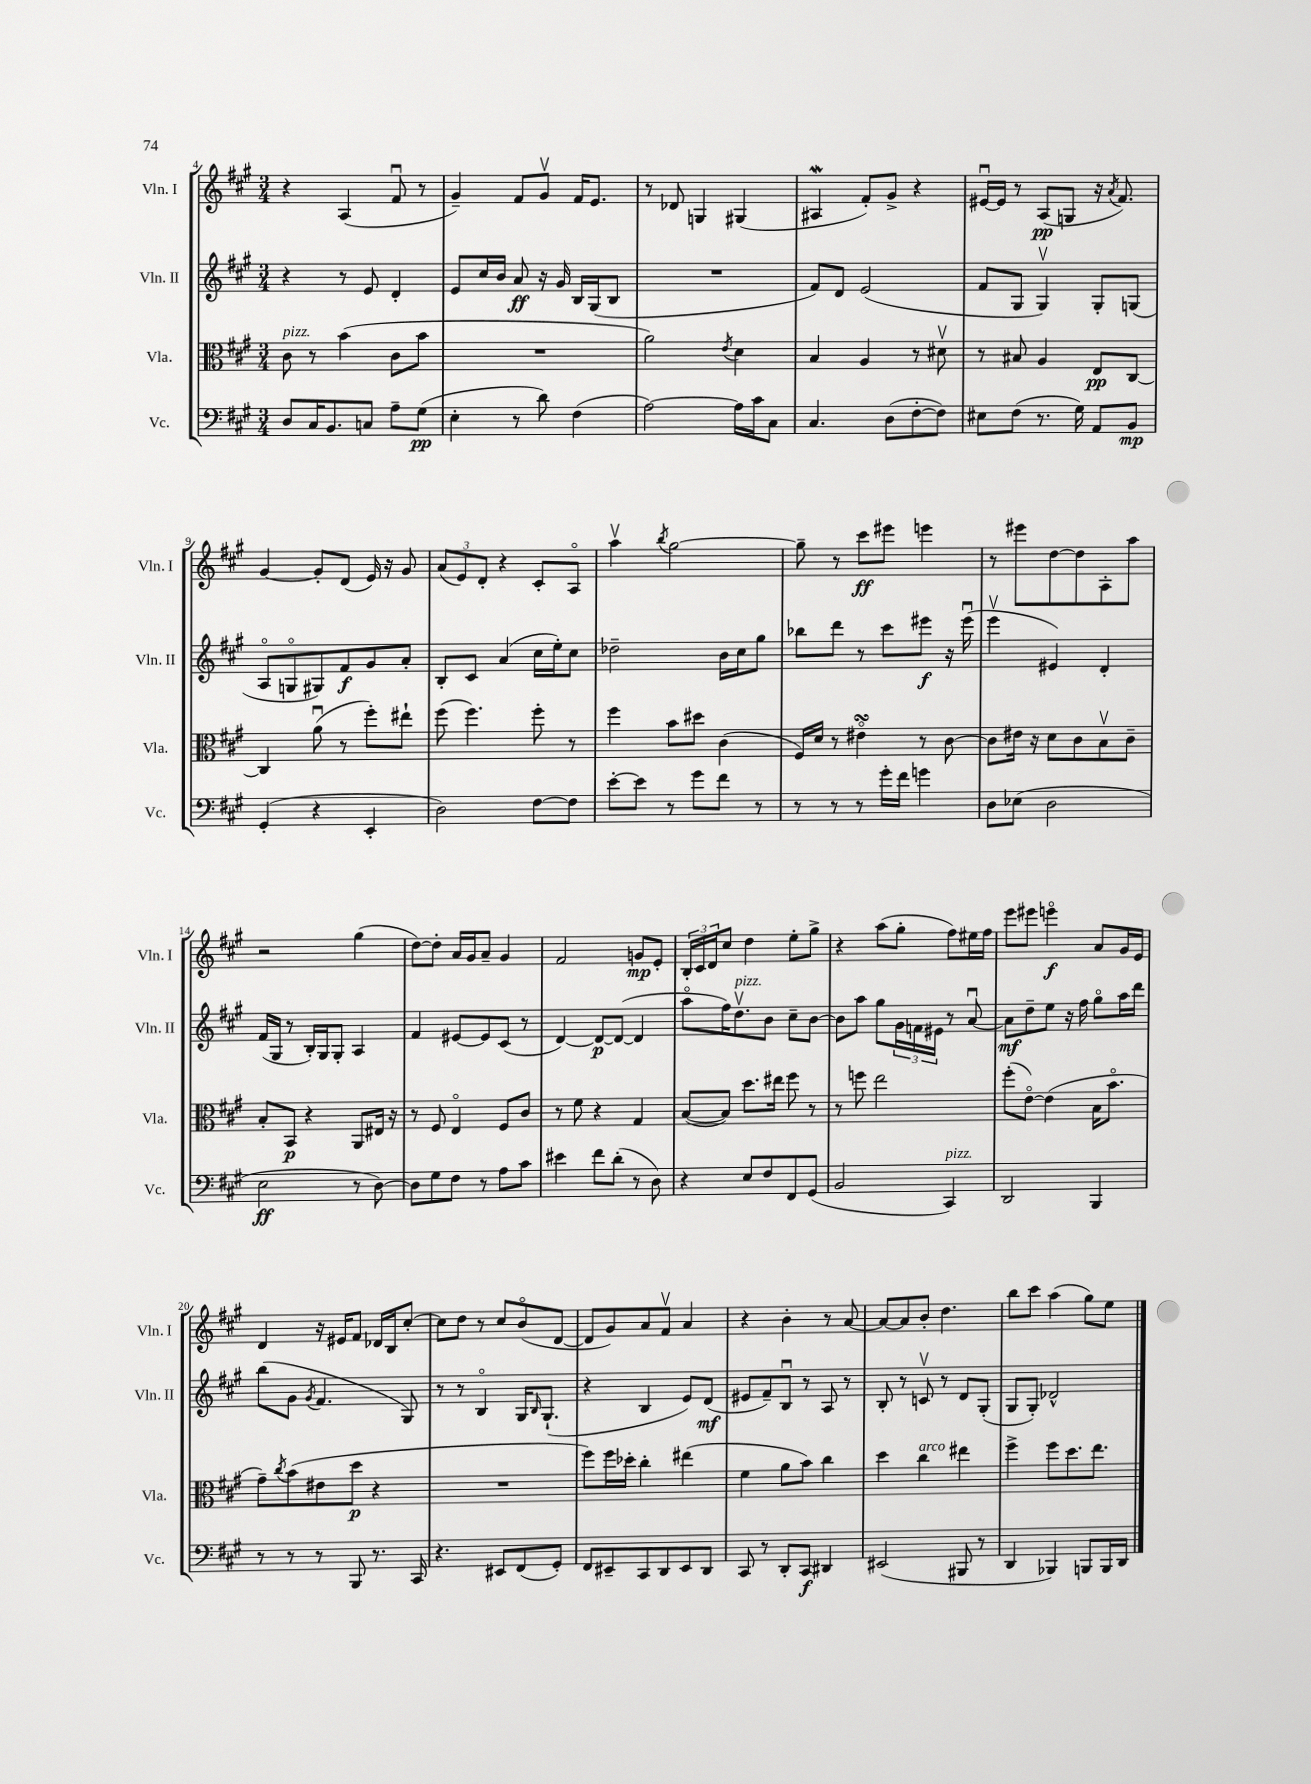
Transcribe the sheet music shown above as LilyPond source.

<<
\new StaffGroup <<
\new Staff = "s0" \with { instrumentName = "Vln. I" shortInstrumentName = "Vln. I" } {
    \clef treble \key a \major \numericTimeSignature \time 3/4
    r4 a4( fis'8\downbow r8 |
    gis'4--) fis'8 gis'8\upbow fis'16 e'8. |
    r8 des'8 g4 gis4( |
    ais4\mordent fis'8-.) gis'8-> r4 |
    eis'16~\downbow eis'16 r8 a8\pp( g8 r16 \acciaccatura { a'8 } fis'8.) |
    gis'4~ gis'8-. d'8( e'16) r16 gis'8 |
    \tuplet 3/2 { a'8( e'8) d'8-. } r4 cis'8-. a8\flageolet |
    a''4\upbow \acciaccatura { b''8 } gis''2~ |
    gis''8-- r8 cis'''8\ff eis'''8 e'''4 |
    r8 eis'''8 d''8~ d''8 a8-. a''8 |
    r2 gis''4( |
    d''8~) d''8-. a'16 gis'16 a'8-- gis'4 |
    fis'2 g'8\mp e'8-. |
    \tuplet 3/2 { b16-. cis'16 d'16 } cis''8 d''4 e''8-. gis''8-> |
    r4 a''8( gis''8-. fis''8) eis''16 fis''16 |
    e'''8 eis'''8 e'''4\flageolet\f a'8 gis'16 e'16 |
    d'4 r16 eis'16 fis'8 des'16 b16 cis''8~-. |
    cis''8 d''8 r8 cis''8 b'8\flageolet( d'8~ |
    d'8 gis'8) a'8 fis'8\upbow a'4 |
    r4 b'4-. r8 a'8~ |
    a'8~ a'8 b'8-. d''4. |
    b''8 cis'''8 a''4( gis''8) e''8 \bar "|." |
}
\new Staff = "s1" \with { instrumentName = "Vln. II" shortInstrumentName = "Vln. II" } {
    \clef treble \key a \major \numericTimeSignature \time 3/4
    r4 r8 e'8 d'4-. |
    e'8 cis''16 b'16 a'8\ff r16 gis'16 b16 gis16( b8 |
    R2. |
    fis'8) d'8 e'2( |
    fis'8 gis8 gis4\upbow) gis8-. g8( |
    a8\flageolet g8\flageolet gis8) fis'8\f gis'8 a'8-. |
    b8-. cis'8 a'4( cis''16 e''16-.) cis''8 |
    des''2-- b'16 cis''16 gis''8 |
    bes''8 d'''8 r8 cis'''8 eis'''8\f r16 eis'''16\downbow( |
    e'''4\upbow eis'4) d'4-. |
    fis'16( gis16 r8 b16-.) gis16 gis8-. a4 |
    fis'4 eis'8~ eis'8 cis'8( r8 |
    d'4~) d'8~\p d'8~( d'4 |
    a''8\flageolet fis''16) d''8.\upbow^\markup { \italic "pizz." } b'8 cis''8-- b'8~ |
    b'8 a''8 gis''8 \tuplet 3/2 { gis'16 f'16 eis'16 } r8 a'8~\downbow |
    a'8\mf d''8-- e''8 r16 fis''16 gis''8\flageolet a''16 d'''16 |
    b''8( gis'8 \acciaccatura { gis'8 } fis'4. gis8) |
    r8 r8 b4\flageolet gis16 \grace { b16 } gis8.-!( |
    r4 b4 e'8) d'8\mf( |
    eis'8 fis'8--) b8\downbow r8 a8 r8 |
    b8-. r8 c'8\upbow r8 d'8 gis8-.( |
    gis8 gis8-.) des'2-^ \bar "|." |
}
\new Staff = "s2" \with { instrumentName = "Vla." shortInstrumentName = "Vla." } {
    \clef alto \key a \major \numericTimeSignature \time 3/4
    cis'8^\markup { \italic "pizz." } r8 b'4( cis'8 b'8 |
    R2. |
    a'2) \acciaccatura { e'8 } d'4 |
    b4 a4 r8 dis'8\upbow |
    r8 bis8 a4 e8\pp cis8~ |
    cis4 a'8\downbow( r8 fis''8-.) eis''8-! |
    fis''8( fis''4.) fis''8-. r8 |
    fis''4 b'8 dis''8 cis'4( |
    fis16) d'16 r8 eis'4\flageolet\turn r8 cis'8~ |
    cis'8 eis'16 r16 d'8 cis'8 b8\upbow cis'8-- |
    b8-. b,8\p r4 a,8 eis16 r16 |
    r8 fis8 e4\flageolet fis8 cis'8 |
    r8 fis'8 r4 gis4 |
    b8~( b8) d''8. eis''16 fis''8 r8 |
    r8 f''8 e''2 |
    fis''8-.( e'8~\flageolet) e'4( b16 b'8.\flageolet |
    gis'8--) \acciaccatura { cis''8 } b'8( eis'8 d''8\p r4 |
    R2. |
    fis''8) fis''16 des''16-. cis''4-. eis''4( |
    fis'4 a'8 b'8) cis''4 |
    d''4 cis''4^\markup { \italic "arco" } eis''4 |
    fis''4-> fis''8 d''8. e''8. \bar "|." |
}
\new Staff = "s3" \with { instrumentName = "Vc." shortInstrumentName = "Vc." } {
    \clef bass \key a \major \numericTimeSignature \time 3/4
    d8 cis16 b,8. c8 a8-- gis8\pp( |
    e4-. r8 d'8) fis4( |
    a2~) a16 cis'16 cis8 |
    cis4. d8( fis8~-. fis8) |
    eis8 fis8( r8. gis16) a,8 b,8\mp |
    gis,4-.( r4 e,4-. |
    d2) fis8~ fis8 |
    e'8~-. e'8 r8 gis'8 fis'8 r8 |
    r8 r8 r8 gis'16-. fis'16 g'4 |
    d8 ees8( d2 |
    e2\ff r8 d8~) |
    d8 gis8 fis8 r8 a8 cis'8 |
    eis'4 fis'8 d'8-.( r8 d8) |
    r4 e8 fis8 fis,8 gis,8( |
    b,2 cis,4^\markup { \italic "pizz." }) |
    d,2 b,,4 |
    r8 r8 r8 b,,8 r8. cis,16 |
    r4. eis,8 fis,8( gis,8-.) |
    fis,8 eis,8-- cis,8 d,8 eis,8 d,8 |
    cis,8 r8 d,8-. cis,8\f dis,4 |
    eis,2( bis,,8 r8 |
    d,4 bes,,4) b,,8 b,,16 d,16 \bar "|." |
}
>>
>>
\layout { \context { \Score currentBarNumber = #4 } }
